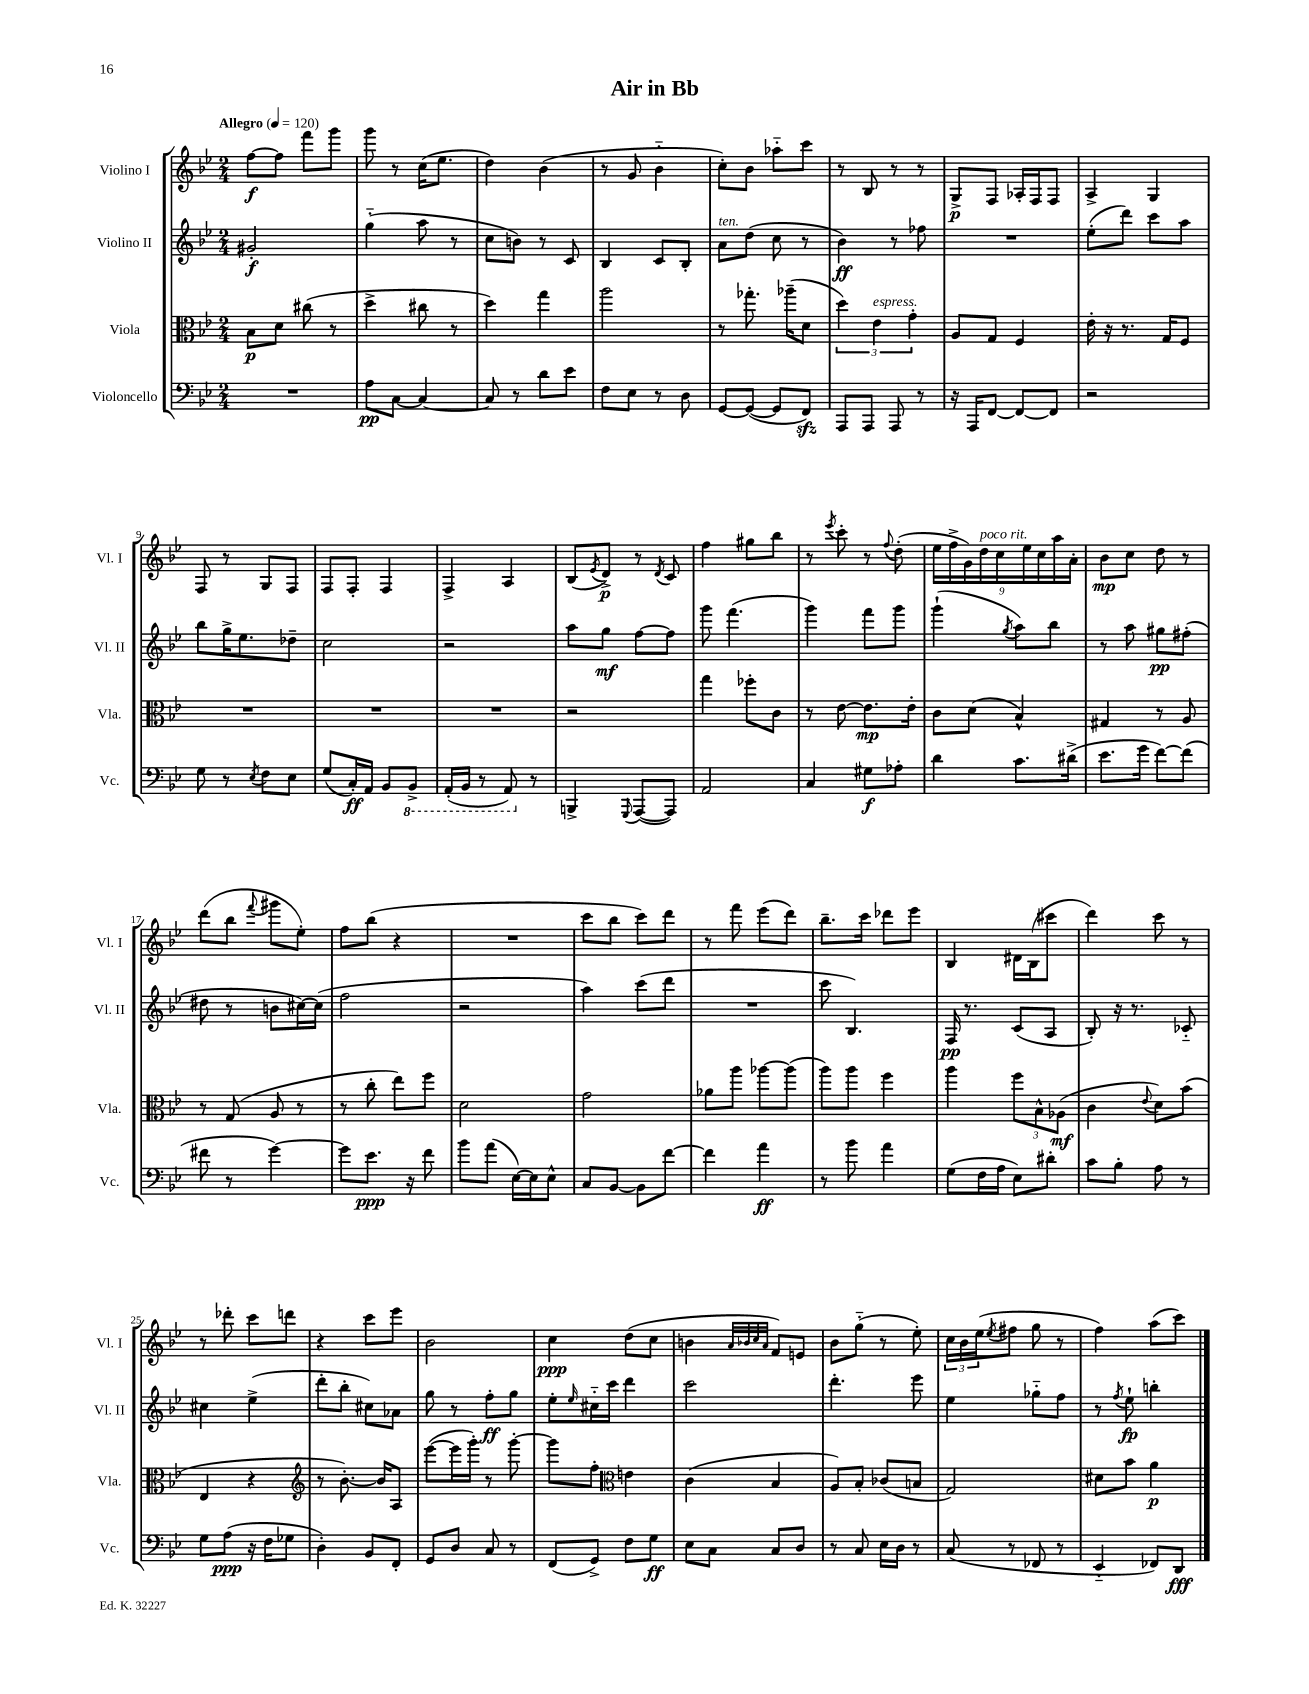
\header { title = "Air in Bb" }
<<
\new StaffGroup <<
\new Staff = "s0" \with { instrumentName = "Violino I" shortInstrumentName = "Vl. I" } {
    \clef treble \key bes \major \numericTimeSignature \time 2/4 \tempo "Allegro" 4 = 120
    f''8~\f f''8 f'''8 g'''8 |
    g'''8 r8 c''16( ees''8. |
    d''4) bes'4( |
    r8 g'8 bes'4-_ |
    c''8-.) bes'8 aes''8-_ c'''8 |
    r8 bes8 r8 r8 |
    g8->\p f8 aes16-. f16 f8 |
    a4-> g4 |
    f8 r8 g8 f8 |
    f8 f8-. f4 |
    f4-> a4 |
    bes8( \acciaccatura { ees'8 } d'8->\p) r8 \acciaccatura { d'8 } c'8 |
    f''4 gis''8 bes''8 |
    r8 \acciaccatura { ees'''8 } c'''8-. r8 \appoggiatura { f''8 } d''8-.( |
    \tuplet 9/8 { ees''16 f''16-> g'16) d''16^\markup { \italic "poco rit." } c''16 ees''16 c''16 a''16 a'16-. } |
    bes'8\mp c''8 d''8 r8 |
    d'''8( bes''8 \appoggiatura { f'''8 } gis'''8 ees''8-.) |
    f''8 bes''8( r4 |
    R2 |
    c'''8 bes''8 c'''8) d'''8 |
    r8 f'''8 ees'''8( d'''8) |
    bes''8.-- c'''16 des'''8 ees'''8 |
    bes4 dis'16 bes16( cis'''8 |
    d'''4) c'''8 r8 |
    r8 des'''8-. c'''8 d'''8 |
    r4 c'''8 ees'''8 |
    bes'2 |
    c''4\ppp d''8( c''8 |
    b'4 \grace { a'32 bes'32 c''32 a'32 } f'8) e'8 |
    bes'8 g''8-_( r8 ees''8-.) |
    \tuplet 3/2 { c''16 bes'16 ees''16( } \acciaccatura { ees''8 } fis''8 g''8 r8 |
    f''4) a''8( c'''8) \bar "|." |
}
\new Staff = "s1" \with { instrumentName = "Violino II" shortInstrumentName = "Vl. II" } {
    \clef treble \key bes \major \numericTimeSignature \time 2/4
    gis'2-.\f |
    g''4-_( a''8 r8 |
    c''8 b'8) r8 c'8 |
    bes4 c'8 bes8-. |
    a'8^\markup { \italic "ten." } d''8( c''8 r8 |
    bes'4\ff) r8 fes''8 |
    R2 |
    ees''8-.( d'''8) c'''8 a''8 |
    bes''8 g''16-> ees''8. des''8-- |
    c''2 |
    r2 |
    a''8 g''8\mf f''8~ f''8 |
    g'''8 f'''4.( |
    g'''4) f'''8 g'''8 |
    g'''4-!( \acciaccatura { g''8 } a''8) bes''8 |
    r8 a''8 gis''8\pp fis''8-.( |
    dis''8 r8 b'8 cis''16~) cis''16( |
    f''2 |
    r2 |
    a''4) c'''8( d'''8 |
    R2 |
    c'''8 bes4.) |
    f16\pp r8. c'8( a8 |
    bes8-.) r16 r8. ces'8-_ |
    cis''4 ees''4->( |
    d'''8-. bes''8-. cis''8) aes'8 |
    g''8 r8 f''8-.\ff g''8 |
    ees''8-. \grace { ees''16 } cis''16-_ c'''16 d'''4 |
    c'''2 |
    d'''4.-. ees'''8 |
    ees''4 ges''8-_ f''8 |
    r8 \acciaccatura { f''8 } ees''8-!\fp b''4-. \bar "|." |
}
\new Staff = "s2" \with { instrumentName = "Viola" shortInstrumentName = "Vla." } {
    \clef alto \key bes \major \numericTimeSignature \time 2/4
    bes8\p d'8 cis''8( r8 |
    d''4-> cis''8 r8 |
    d''4) g''4 |
    a''2 |
    r8 ges''8.-. aes''16--( d'8 |
    \tuplet 3/2 { d''4) ees'4^\markup { \italic "espress." } g'4-. } |
    a8 g8 f4 |
    ees'16-. r16 r8. g16 f8 |
    R2 |
    R2 |
    R2 |
    r2 |
    g''4 fes''8-. c'8 |
    r8 ees'8~ ees'8.\mp ees'16-. |
    c'8 d'8( bes4-^) |
    gis4 r8 a8 |
    r8 g8( a8 r8 |
    r8 c''8-. ees''8) f''8 |
    d'2 |
    g'2 |
    aes'8 a''8 aes''8~ aes''8( |
    a''8) a''8 f''4 |
    a''4 \tuplet 3/2 { f''8 bes8-^ aes8\mf( } |
    c'4 \appoggiatura { ees'8 } d'8) bes'8( |
    ees4 r4 |
    \clef treble r8 bes'8.~-.) bes'16 a8 |
    ees'''8~( ees'''16 g'''16-.) r8 g'''8~-. |
    g'''8 f''8-. \clef alto e'4 |
    c'4( bes4 |
    a8) bes8-. ces'8( b8 |
    g2) |
    dis'8 bes'8 a'4\p \bar "|." |
}
\new Staff = "s3" \with { instrumentName = "Violoncello" shortInstrumentName = "Vc." } {
    \clef bass \key bes \major \numericTimeSignature \time 2/4
    R2 |
    a8\pp c8~ c4~ |
    c8 r8 d'8 ees'8 |
    f8 ees8 r8 d8 |
    g,8~ g,8~( g,8 f,8\sfz) |
    a,,8 a,,8 a,,8 r8 |
    r16 a,,16 f,8~ f,8~ f,8 |
    r2 |
    g8 r8 \acciaccatura { ees8 } f8 ees8 |
    g8( c16-.\ff) a,16 bes,8 \ottava #-1 bes,,8-> |
    a,,16-.( bes,,16 r8 a,,8) \ottava #0 r8 |
    b,,4-> \appoggiatura { g,,8 } a,,8~( a,,8) |
    a,2 |
    c4 gis8\f aes8-. |
    d'4 c'8. dis'16->( |
    ees'8. g'16 f'8~) f'8( |
    fis'8 r8 g'4~) |
    g'8 ees'8.\ppp r16 f'8 |
    bes'8 a'8( ees16~) ees16 ees8-^ |
    c8 bes,8~ bes,8 f'8~ |
    f'4 a'4\ff |
    r8 bes'8 a'4 |
    g8( f16 a16 ees8) dis'8-. |
    c'8 bes8-. a8 r8 |
    g8 a8\ppp( r16 f16 ges8 |
    d4-.) bes,8 f,8-. |
    g,8 d8 c8 r8 |
    f,8( g,8->) f8 g8\ff |
    ees8 c8 c8 d8 |
    r8 c8 ees16 d16 r8 |
    c8( r8 fes,8 r8 |
    ees,4-_ fes,8) d,8\fff \bar "|." |
}
>>
>>
